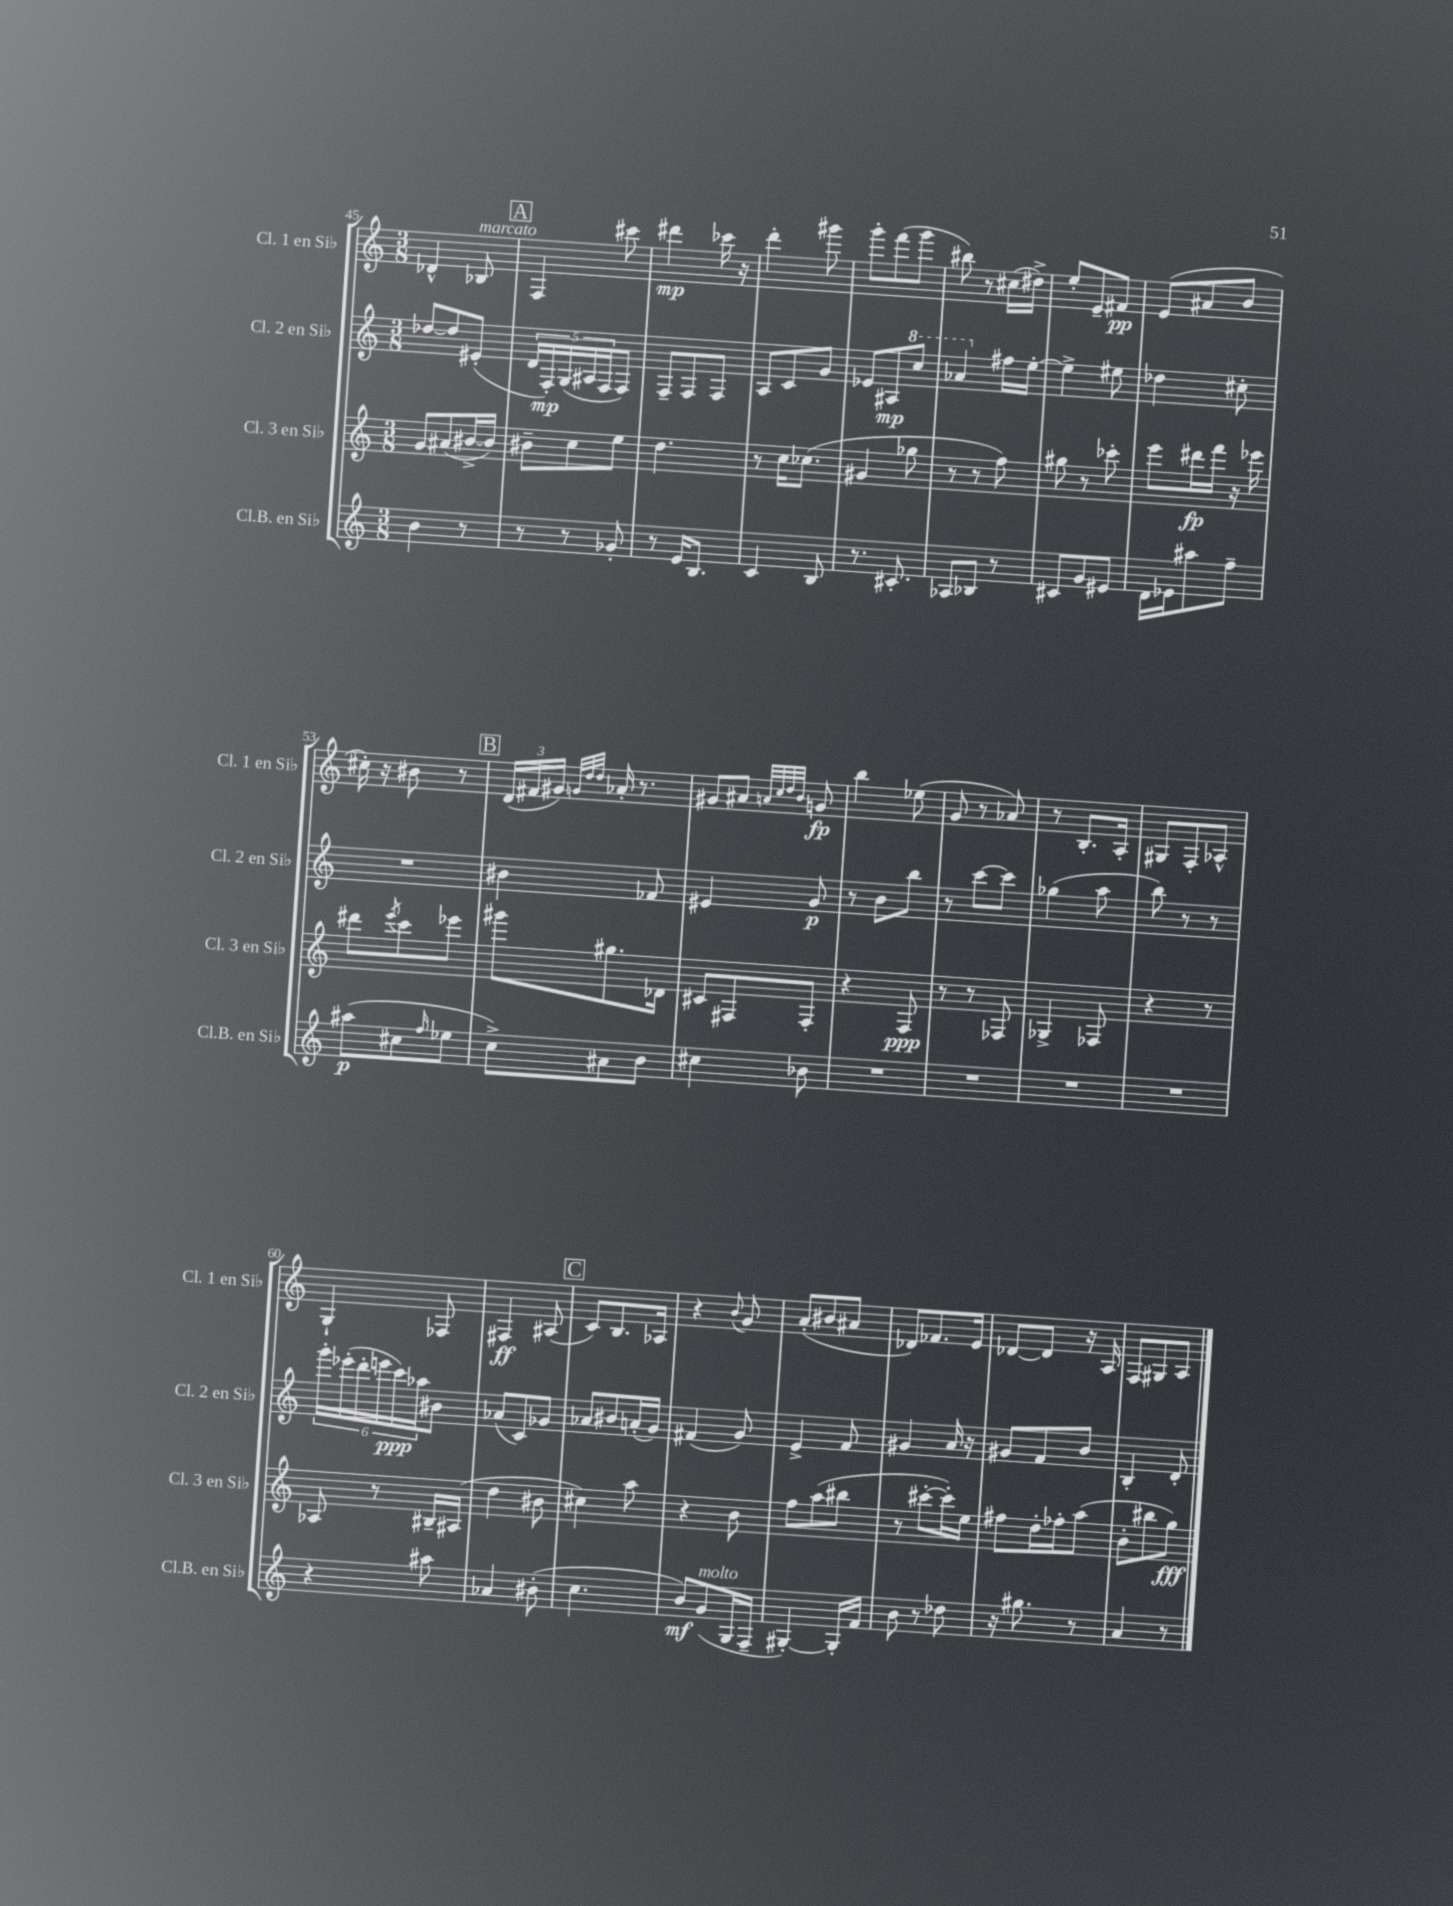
<<
\new StaffGroup <<
\new Staff = "s0" \with { instrumentName = "Cl. 1 en Sib" shortInstrumentName = "Cl. 1 en Sib" } {
    \clef treble \key c \major \numericTimeSignature \time 3/8
    des'4-^ bes8^\markup { \italic "marcato" } |
    \mark \markup { \box "A" } f4 cis'''8 |
    dis'''4\mp ces'''16 r16 |
    d'''4-. gis'''8 |
    g'''8-. f'''8( g'''8 |
    bis''8) r8 cis''16( dis''16->) |
    e''8-. e'8-- fis'8\pp |
    e'8( ais'8 b'8 |
    cis''16-.) r16 bis'8 r8 |
    \mark \markup { \box "B" } \tuplet 3/2 { d'16( fis'16 gis'16) } \grace { g'32 d''32 d''32 } aes'16-. r8. |
    gis'8 ais'8 \grace { a'32 c''32 d''32 b'32 } g'8\fp |
    b''4 ees''8( |
    g'8 r8 aes'8) |
    r8 b8.-. a16-. |
    gis8 f8-. aes8-^ |
    g4-! fes8 |
    fis4\ff ais8( |
    \mark \markup { \box "C" } c'8) b8. aes16 |
    r4 \appoggiatura { b'8 } g'8 |
    a'8-.( bis'8 ais'8 |
    des'8) fes'8. e'16 |
    des'8~ des'8 r16 a16 |
    f8 gis8 a8 \bar "|." |
}
\new Staff = "s1" \with { instrumentName = "Cl. 2 en Sib" shortInstrumentName = "Cl. 2 en Sib" } {
    \clef treble \key c \major \numericTimeSignature \time 3/8
    des''8~ des''8 eis'8-.( |
    \mark \markup { \box "A" } \tuplet 5/4 { d'16 f16-.\mp) g16( ais16 f16 } f8) |
    f8-- f8 f8 |
    a8 c'8 g'8 |
    ees'8 ais8\mp \ottava #1 c'''8 |
    aes''4 \ottava #0 fis''16 e''16~-. |
    e''4-> eis''8 |
    des''4 cis''8-. |
    R4. |
    \mark \markup { \box "B" } bis'4 fes'8 |
    eis'4 g'8\p |
    r8 b'8 b''8 |
    r8 c'''8~ c'''8 |
    ges''4( a''8 |
    b''8) r8 r8 |
    \tuplet 6/4 { g'''16-. ees'''16-.( d'''16-. e'''16 c'''16\ppp) aes''16 } bis'8 |
    aes'8( c'8) ges'8 |
    \mark \markup { \box "C" } aes'8 bis'8 a'16-.( g'16) |
    fis'4( g'8) |
    e'4-> f'8 |
    gis'4 a'16 r16 |
    gis'8 f'8 b'8 |
    b4-. d'8-. \bar "|." |
}
\new Staff = "s2" \with { instrumentName = "Cl. 3 en Sib" shortInstrumentName = "Cl. 3 en Sib" } {
    \clef treble \key c \major \numericTimeSignature \time 3/8
    g'8 ais'8( bis'16~-> bis'16) |
    \mark \markup { \box "A" } bis'8-- c''8 e''8 |
    d''4. |
    r8 c''16 ces''8.( |
    gis'4 ges''8 |
    r8 r8 f''8) |
    gis''8 r8 ces'''8-. |
    e'''8 dis'''16\fp f'''16 r16 ees'''16 |
    dis'''8 \acciaccatura { e'''8 } c'''8 ees'''8 |
    \mark \markup { \box "B" } gis'''8 gis''8. des'16 |
    cis'8 fis8 fis8-. |
    r4 f8\ppp |
    r8 r8 fes8 |
    ges4-> fes8 |
    r4 r8 |
    aes8 r8 bis16-- ais16( |
    d''4 bis'8 |
    \mark \markup { \box "C" } cis''4) a''8 |
    r4 b'8 |
    f''8 a''8( bis''8 |
    r8 cis'''8~-. cis'''16-.) e''16 |
    fis''8 d''16-. fes''16-. a''8( |
    b'8-. bis''8 g''8\fff) \bar "|." |
}
\new Staff = "s3" \with { instrumentName = "Cl.B. en Sib" shortInstrumentName = "Cl.B. en Sib" } {
    \clef treble \key c \major \numericTimeSignature \time 3/8
    b'4 r8 |
    \mark \markup { \box "A" } r8 r8 ges'8-. |
    r8 e'16 b8. |
    c'4 b8 |
    r8. cis'8.-. |
    aes8 bes8 r8 |
    cis'8 g'8 eis'8 |
    d'16 ees'16 ais''8 f''8-- |
    ais''8\p( cis''8 \grace { f''16 } ees''8 |
    \mark \markup { \box "B" } c''8->) ais'8 b'8 |
    cis''4 bes'8 |
    R4. |
    R4. |
    R4. |
    R4. |
    r4 ais''8 |
    aes'4 bis'8-.( |
    \mark \markup { \box "C" } c''4. |
    b'8\mf) g'8^\markup { \italic "molto" }( g16 f16-- |
    gis4~-.) gis16-. f'16 |
    b'8 r8 des''8 |
    r16 gis''8. r8 |
    a'4 r8 \bar "|." |
}
>>
>>
\layout { \context { \Score currentBarNumber = #45 } }
